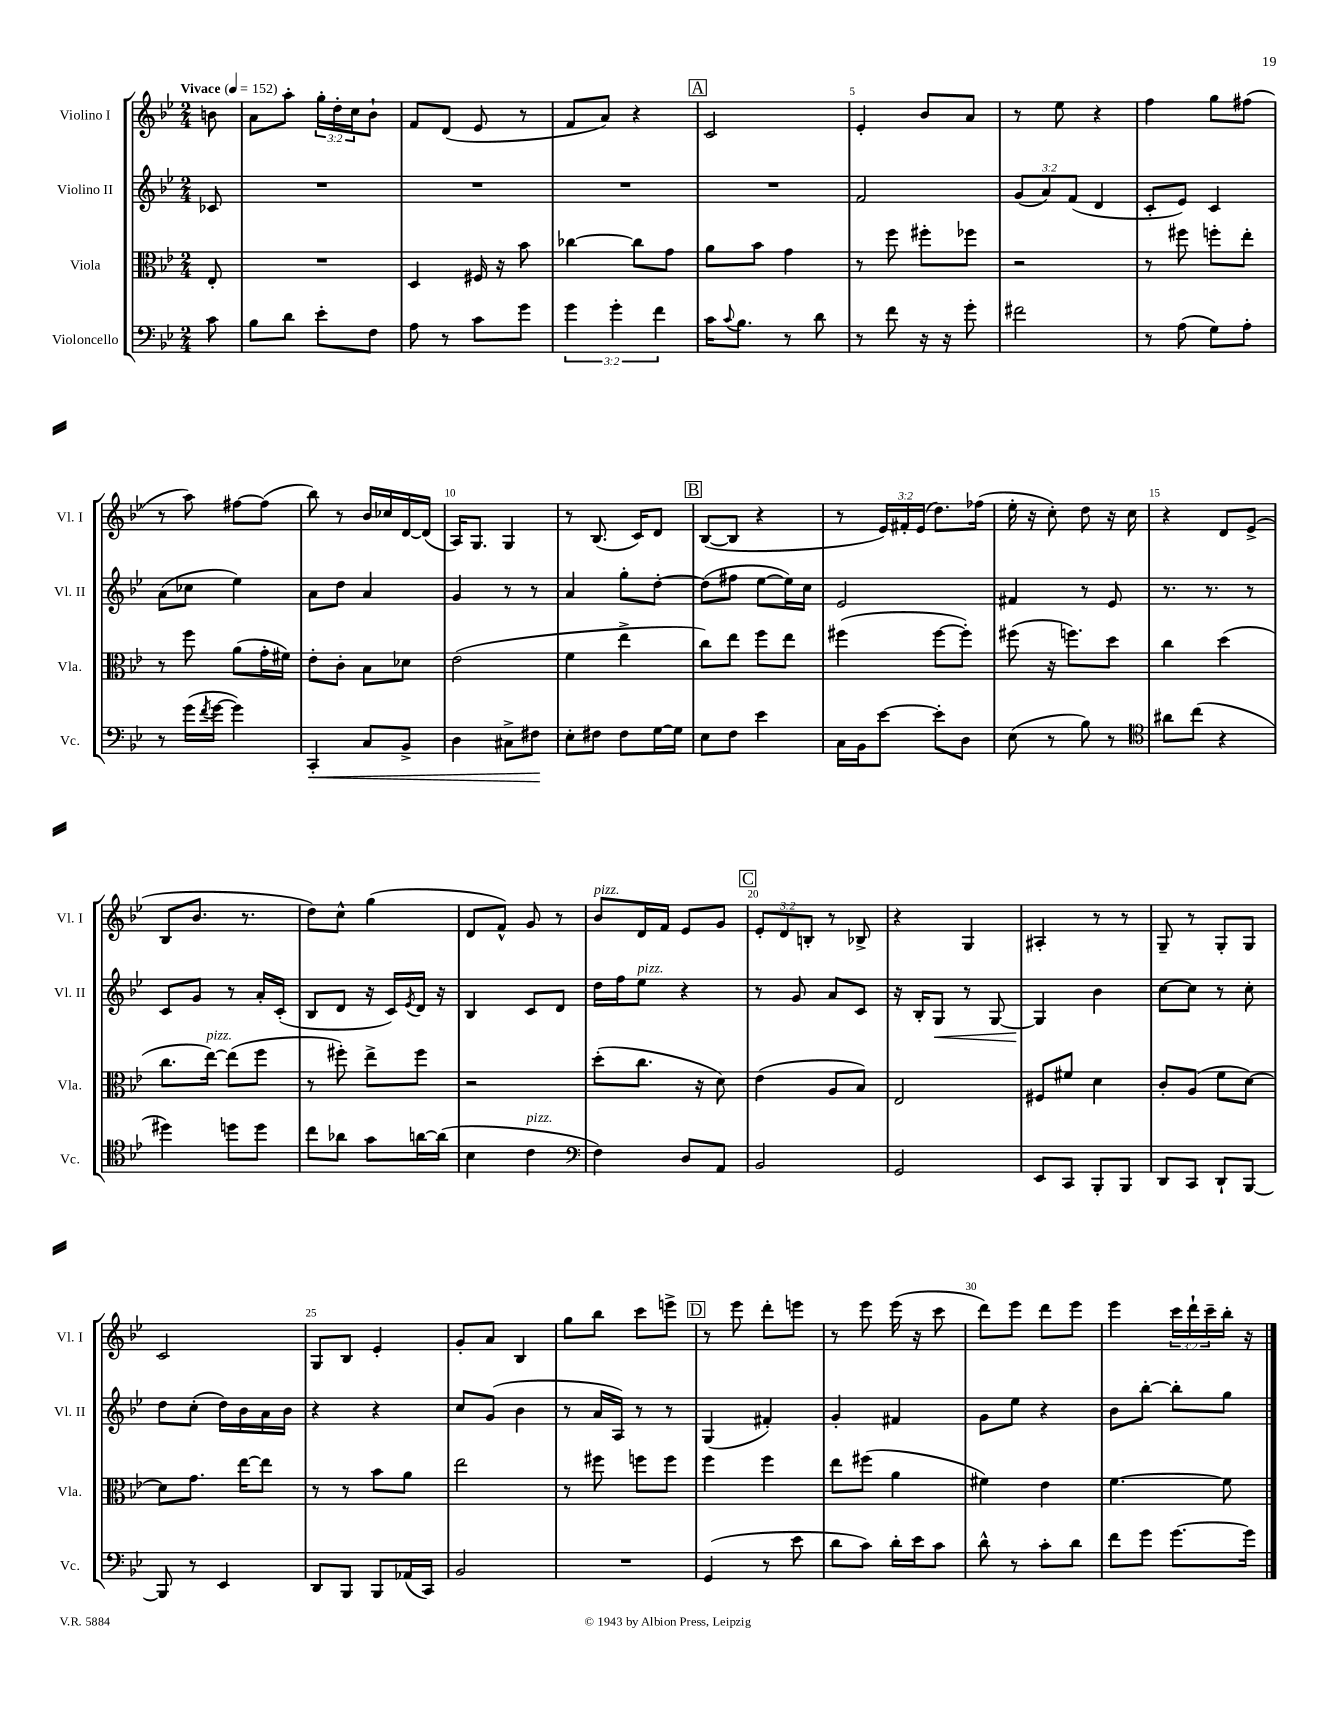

**kern	**dynam	**kern	**kern	**dynam	**kern
*part4	*part4	*part3	*part2	*part2	*part1
*staff4	*staff4	*staff3	*staff2	*staff2	*staff1
*I"Violoncello	*	*I"Viola	*I"Violino II	*	*I"Violino I
*I'Vc.	*	*I'Vla.	*I'Vl. II	*	*I'Vl. I
*clefF4	*	*clefC3	*clefG2	*	*clefG2
*k[b-e-]	*	*k[b-e-]	*k[b-e-]	*	*k[b-e-]
*M2/4	*	*M2/4	*M2/4	*	*M2/4
*MM152	*	*MM152	*MM152	*	*MM152
=	=	=	=	=	=
!	!	!	!	!	!LO:TX:a:B:t=Vivace
8c\	.	8E-'/	8c-X/	.	8bn\
=1	=1	=1	=1	=1	=1
8B-\L	.	2r	2r	.	8a\L
8d\J	.	.	.	.	8aa'\J
8e-'\L	.	.	.	.	24gg'\LL
.	.	.	.	.	24dd'\
.	.	.	.	.	24cc\J
8F\J	.	.	.	.	8b-`\J
=2	=2	=2	=2	=2	=2
8A\	.	4D/	2r	.	8f/L
8r	.	.	.	.	(8d/J
8c\L	.	16F#X/	.	.	8e-/
.	.	16r	.	.	.
8g\J	.	8b-\	.	.	8r
=3	=3	=3	=3	=3	=3
6g\	.	[4cc-X\	2r	.	8f/L
.	.	.	.	.	8a/J)
6g'\	.	.	.	.	.
.	.	8cc-\L]	.	.	4r
6f\	.	.	.	.	.
.	.	8g\J	.	.	.
!!LO:REH:place=s1:t=A
=4	=4	=4	=4	=4	=4
16c\KL	.	8a\L	2r	.	2c/
8qqc/	.	.	.	.	.
8.B-\J	.	.	.	.	.
.	.	8b-\J	.	.	.
8r	.	4g\	.	.	.
8d\	.	.	.	.	.
=5	=5	=5	=5	=5	=5
8r	.	8r	2f/	.	4e-'/
8f\	.	8ff\	.	.	.
16r	.	8ff#X'\L	.	.	8b-/L
16r	.	.	.	.	.
8g'\	.	8ff-X\J	.	.	8a/J
=6	=6	=6	=6	=6	=6
2f#X\	.	2r	(12g/L	.	8r
.	.	.	12a/)	.	.
.	.	.	.	.	8ee-\
.	.	.	(12f/J	.	.
.	.	.	4d/	.	4r
=7	=7	=7	=7	=7	=7
8r	.	8r	8c'/L	.	4ff\
(8A\	.	8ff#X\	8e-/J)	.	.
8G\L)	.	8ffn'\L	4c/	.	8gg\L
8A'\J	.	8ee-'\J	.	.	(8ff#X\J
!!LO:LB:g=z
=8	=8	=8	=8	=8	=8
8r	.	8r	(8a\L	.	8r
(16g\LL	.	8ff\	8cc-X\J	.	8aa\)
8qf/	.	.	.	.	.
[16g\JJ	.	.	.	.	.
4g\])	.	(8a\L	4ee-\)	.	[8ff#X\L
.	.	16g'\L	.	.	(8ff#\J]
.	.	16f#X\JJ)	.	.	.
=9	=9	=9	=9	=9	=9
!	!LO:HP:b	!	!	!	!
4CC'/	<	8e-'\L	8a\L	.	8bb-\)
.	.	8c'\J	8dd\J	.	8r
8C/L	.	8B-\L	4a/	.	16b-/LL
.	.	.	.	.	16cc-X/
8BB-^/J	.	8d-X\J	.	.	[16d/
.	.	.	.	.	(16d/JJ]
=10	=10	=10	=10	=10	=10
4D\	.	(2e-\	4g/	.	16A/KL)
.	.	.	.	.	8.G/J
8C#X^\L	.	.	8r	.	4G/
8F#X\J	.	.	8r	.	.
.	[	.	.	.	.
=11	=11	=11	=11	=11	=11
8E-'\L	.	4f\	4a/	.	8r
8F#X\J	.	.	.	.	(8.B-/
8F#\L	.	4ee-^\	8gg'\L	.	.
.	.	.	.	.	16c/KL)
[16G\L	.	.	[8dd'\J	.	8d/J
16G\JJ]	.	.	.	.	.
!!LO:REH:place=s1:t=B
=12	=12	=12	=12	=12	=12
8E-\L	.	8cc\L)	(8dd\L]	.	([8B-/L
8F\J	.	8ee-\J	8ff#X\J	.	8B-/J]
4e-\	.	8ff\L	[8ee-\L	.	4r
.	.	8ee-\J	16ee-\L])	.	.
.	.	.	16cc\JJ	.	.
=13	=13	=13	=13	=13	=13
16C\LL	.	(4ff#X\	2e-/	.	8r
16BB-\J	.	.	.	.	.
[8e-\J	.	.	.	.	24e-/LL)
.	.	.	.	.	24f#X'/
.	.	.	.	.	(24e-/JJ
8e-'\L]	.	[8ff#\L	.	.	8.dd\L)
8D\J	.	8ff#'\J])	.	.	.
.	.	.	.	.	(16ff-X\Jk
=14	=14	=14	=14	=14	=14
(8E-\	.	(8ff#X\	4f#X/	.	16ee-'\
.	.	.	.	.	16r
8r	.	16r	.	.	8cc'\)
.	.	8.ffn\L)	.	.	.
8B-\)	.	.	8r	.	8dd\
8r	.	8dd\J	8e-/	.	16r
.	.	.	.	.	16cc\
=15	=15	=15	=15	=15	=15
*clefC4	*	*	*	*	*
8a#X\L	.	4cc\	8.r	.	4r
(8cc\J	.	.	.	.	.
.	.	.	8.r	.	.
4r	.	(4dd\	.	.	8d/L
.	.	.	8r	.	(8e-^/J
!!LO:LB:g=z
=16	=16	=16	=16	=16	=16
4dd#X\)	.	8.cc\L	8c/L	.	8B-/L
.	.	.	8g/J	.	8.b-/J
!	!	!LO:TX:a:i:t=pizz.	!	!	!
.	.	[16ee-\Jk)	.	.	.
8ddn\L	.	(8ee-\L]	8r	.	.
.	.	.	.	.	8.r
8dd\J	.	8ff\J	16a'/LL	.	.
.	.	.	(16c'/JJ	.	.
=17	=17	=17	=17	=17	=17
8cc\L	.	8r	8B-/L	.	8dd\L)
8a-X\J	.	8ff#X'\)	8d/J	.	8cc^^\J
8g\L	.	8ee-^\L	16r	.	(4gg\
.	.	.	16c/LL)	.	.
.	.	.	8qe-/	.	.
[16an\L	.	8ff#\J	16d/JJ	.	.
(16a\JJ]	.	.	16r	.	.
=18	=18	=18	=18	=18	=18
4B-\	.	2r	4B-/	.	8d/L
.	.	.	.	.	8f^^/J)
!LO:TX:a:i:t=pizz.	!	!	!	!	!
4c\	.	.	8c/L	.	8g/
.	.	.	8d/J	.	8r
=19	=19	=19	=19	=19	=19
*clefF4	*	*	*	*	*
!	!	!	!	!	!LO:TX:a:i:t=pizz.
4F\)	.	(8dd'\L	16dd\LL	.	8b-/L
.	.	.	16ff\J	.	.
!	!	!	!LO:TX:a:i:t=pizz.	!	!
.	.	8.cc\J	8ee-\J	.	16d/L
.	.	.	.	.	16f/JJ
8D/L	.	.	4r	.	8e-/L
.	.	16r	.	.	.
8AA/J	.	8d\)	.	.	8g/J
!!LO:REH:place=s1:t=C
=20	=20	=20	=20	=20	=20
2BB-/	.	(4e-\	8r	.	12e-'/L
.	.	.	.	.	12d/
.	.	.	8g/	.	.
.	.	.	.	.	12Bn'/J
.	.	8A/L	8a/L	.	8r
.	.	8B-/J)	8c/J	.	8B-X^/
=21	=21	=21	=21	=21	=21
2GG/	.	2E-/	16r	.	4r
.	.	.	16B-'/KL	.	.
!	!	!	!	!LO:HP:b	!
.	.	.	8G/J	<	.
.	.	.	8r	.	4G/
.	.	.	[8G/	.	.
=22	=22	=22	=22	=22	=22
8EE-/L	.	8F#X/L	4G/]	.	4A#X'/
8CC/J	.	8f#X/J	.	.	.
8BBB-'/L	.	4d\	4b-\	[	8r
8BBB-/J	.	.	.	.	8r
=23	=23	=23	=23	=23	=23
8DD/L	.	8c'/L	[8cc\L	.	8G~/
8CC/J	.	(8A/J	8cc\J]	.	8r
8DD`/L	.	8f\L	8r	.	8G'/L
[8BBB-/J	.	[8d\J)	8cc'\	.	8G/J
!!LO:LB:g=z
=24	=24	=24	=24	=24	=24
8BBB-/]	.	8d\L]	8dd\L	.	2c/
8r	.	8.g\J	(8cc'\J	.	.
4EE-/	.	.	16dd\LL)	.	.
.	.	[16ee-\KL	16b-\	.	.
.	.	8ee-\J]	16a\	.	.
.	.	.	16b-\JJ	.	.
=25	=25	=25	=25	=25	=25
8DD/L	.	8r	4r	.	8G/L
8BBB-/J	.	8r	.	.	8B-/J
8BBB-/L	.	8b-\L	4r	.	4e-'/
(16AA-X/L	.	8a\J	.	.	.
16CC/JJ)	.	.	.	.	.
=26	=26	=26	=26	=26	=26
2BB-/	.	2ee-\	8cc/L	.	8g'/L
.	.	.	(8g/J	.	8a/J
.	.	.	4b-\	.	4B-/
=27	=27	=27	=27	=27	=27
2r	.	8r	8r	.	8gg\L
.	.	8ff#X\	16a/LL	.	8bb-\J
.	.	.	16A/JJ)	.	.
.	.	8ffn\L	8r	.	8ccc\L
.	.	8ff\J	8r	.	8eeen^\J
!!LO:REH:place=s1:t=D
=28	=28	=28	=28	=28	=28
(4GG/	.	4ff\	(4G/	.	8r
.	.	.	.	.	8eee-\
8r	.	4ff\	4f#X'/)	.	8ddd'\L
8e-\	.	.	.	.	8eeen\J
=29	=29	=29	=29	=29	=29
8d\L	.	8ee-\L	4g'/	.	8r
8c\J)	.	(8ff#X\J	.	.	8eee-\
16d'\LL	.	4a\	4f#X/	.	(16eee-\
16e-\J	.	.	.	.	16r
8c\J	.	.	.	.	8ccc\
=30	=30	=30	=30	=30	=30
8d^^\	.	4f#X\)	8g\L	.	8ddd\L)
8r	.	.	8ee-\J	.	8eee-\J
8c'\L	.	4e-\	4r	.	8ddd\L
8d\J	.	.	.	.	8eee-\J
=31	=31	=31	=31	=31	=31
8f\L	.	[4.f\	8b-\L	.	4eee-\
8g\J	.	.	[8bb-'\J	.	.
[8.g\L	.	.	8bb-'\L]	.	24ccc\LL
.	.	.	.	.	24ddd`\
.	.	.	.	.	24ccc~\
.	.	8f\]	8gg\J	.	16bb-'\JJ
16g\Jk]	.	.	.	.	16r
==	==	==	==	==	==
*-	*-	*-	*-	*-	*-
